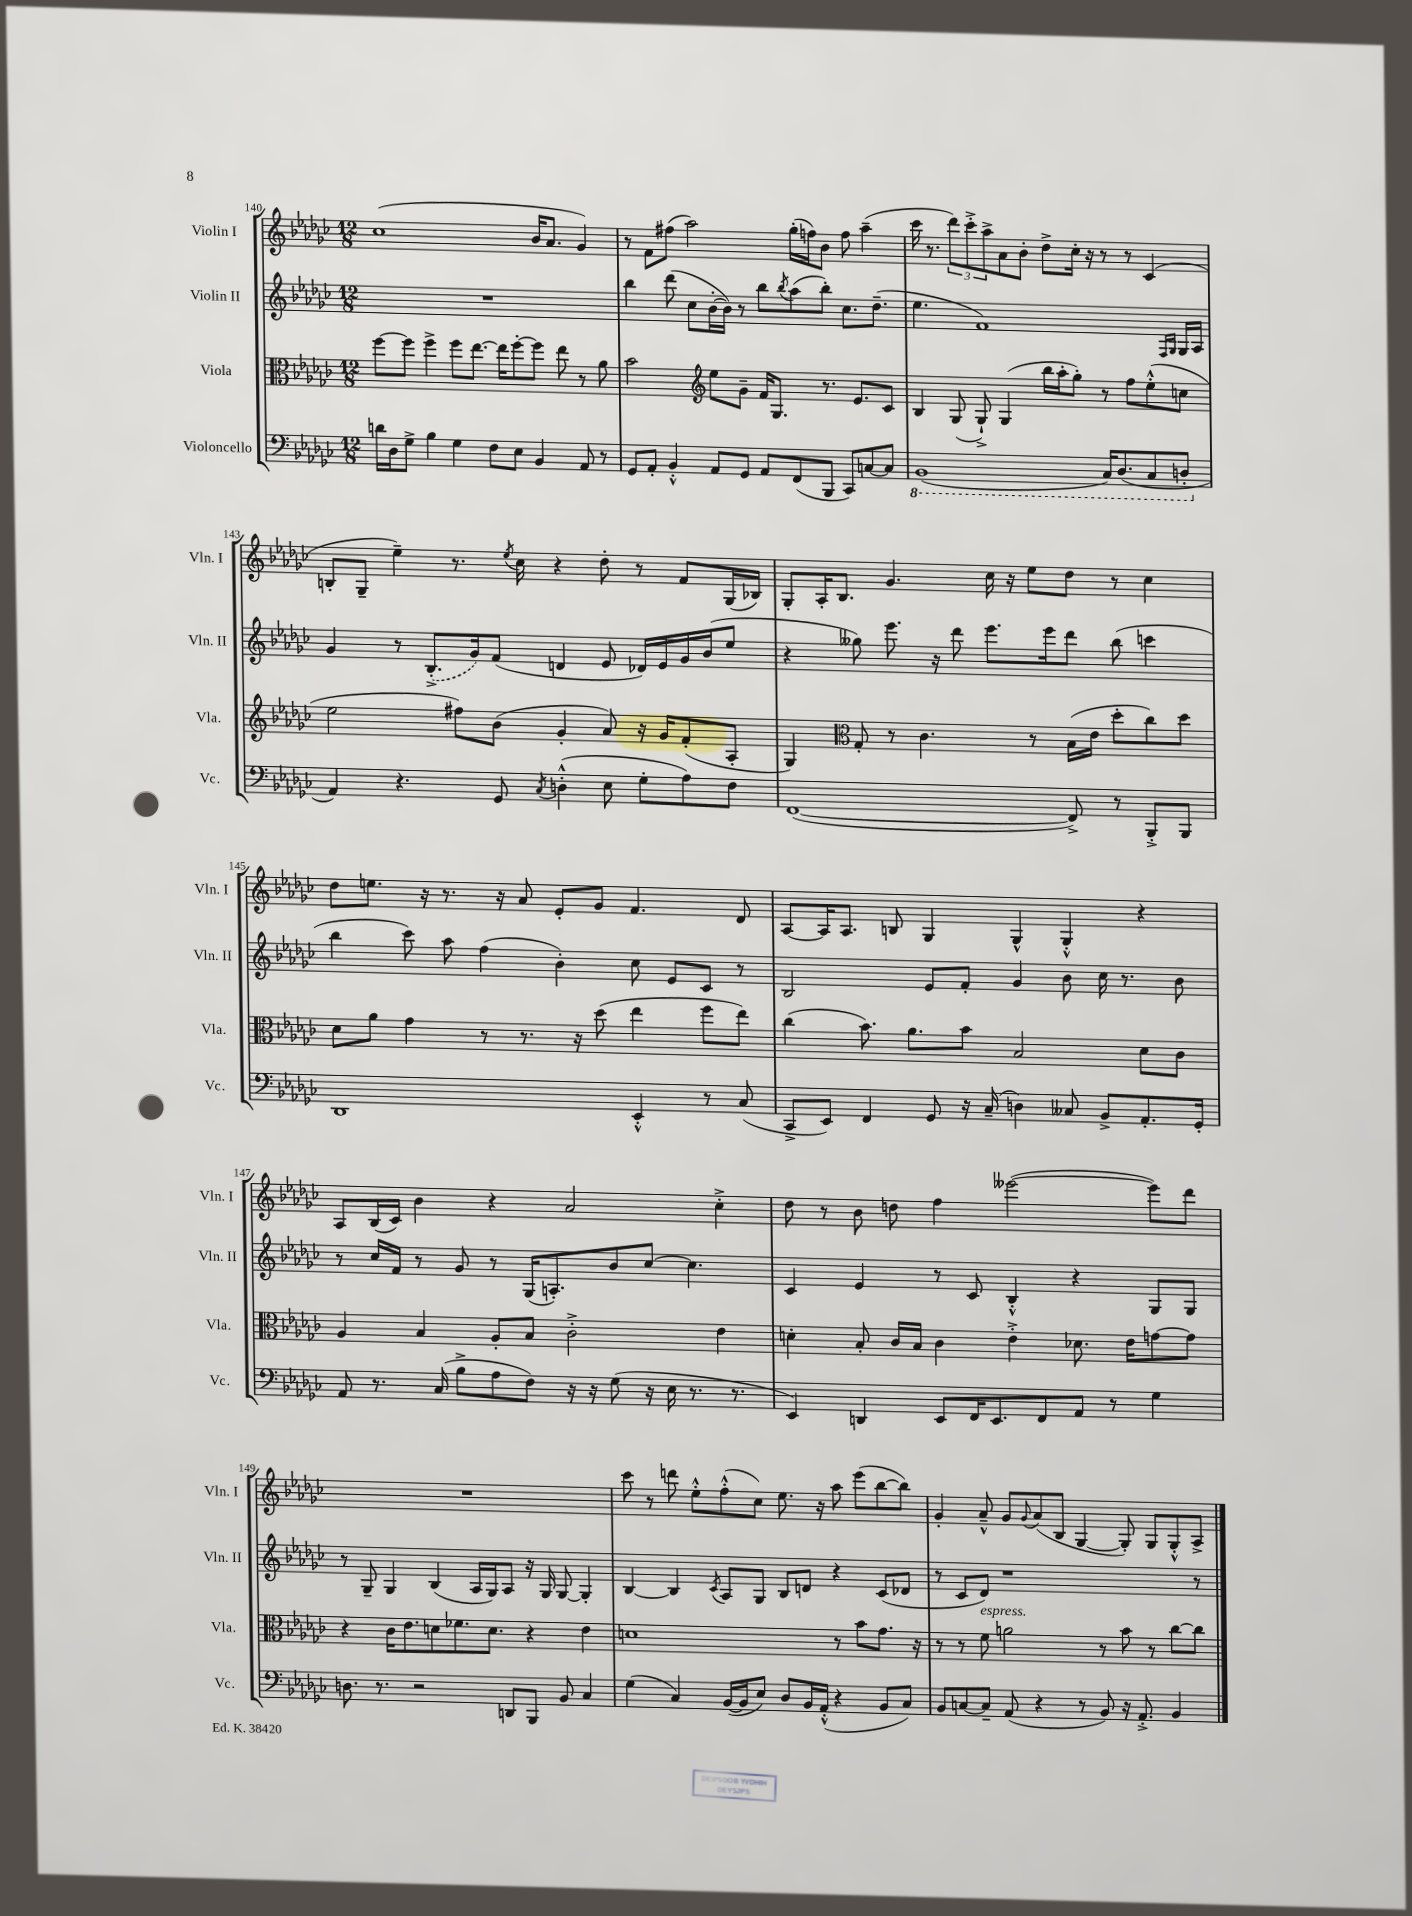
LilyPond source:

<<
\new StaffGroup <<
\new Staff = "s0" \with { instrumentName = "Violin I" shortInstrumentName = "Vln. I" } {
    \clef treble \key ges \major \numericTimeSignature \time 12/8
    ces''1( bes'16 aes'8. ges'4) |
    r8 f'8 fis''8( aes''2) ges''16-.( f''16) bes'8 f''8 aes''4--( |
    ces'''16 r8. \tuplet 3/2 { des'''8) ces'''8-.-> aes''8-> } aes'8 bes'8-. des''8-> ces''16-. r16 r8 r8 ces'4( |
    b8-. ges8-- ees''4--) r8. \acciaccatura { ees''8 } ces''16 r4 des''8-. r8 f'8 ges16( bes16) |
    ges8-. aes16-. bes8. ges'4. ces''16 r16 ees''8 des''8 r8 ces''4 |
    des''8 e''8. r16 r8. r16 aes'8 ees'8-. ges'8 f'4. des'8 |
    aes8~ aes16 aes8. b8 ges4 ges4-^ ges4-.-^ r4 |
    aes8 bes16( ces'16) bes'4 r4 aes'2 ces''4-.-> |
    des''8 r8 bes'8 d''8 f''4 eeses'''2~( eeses'''8) des'''8 |
    R1. |
    ces'''8 r8 d'''8 ees''8-.-^ f''8-.-^( ces''8) ees''8. r16 aes''8 ees'''8( bes''8~ bes''8) |
    ges'4-. aes'8---^ ges'8 \appoggiatura { ges'8 } aes'8( bes8 ges4~ ges8-.) ges8 ges8-.-^ aes8-> \bar "|." |
}
\new Staff = "s1" \with { instrumentName = "Violin II" shortInstrumentName = "Vln. II" } {
    \clef treble \key ges \major \numericTimeSignature \time 12/8
    R1. |
    bes''4 des'''8( ces''8 bes'16~-. bes'16) r8 bes''8 \acciaccatura { bes''8 } aes''8( bes''8-.) ces''8. des''8.--( |
    ees''4. f'1) \grace { f16 ges16 } ges16 aes16 |
    ges'4 r8 \once \slurDashed bes8.-.->( ges'16) f'8( d'4 ees'8 des'16) ees'16 ges'16 bes'16( ees''8 |
    r4 geses''8) ees'''8. r16 des'''8 ees'''8. ees'''16 des'''8 bes''8( c'''4 |
    bes''4 ces'''8) aes''8 f''4( bes'4-.) ces''8 ees'8 ces'8 r8 |
    bes2 ees'8 f'8-. ges'4 bes'8 ces''16 r8. bes'8 |
    r8 ces''16 f'16 r8 ges'8 r8 ges16( a8.-.) bes'8 ces''8~ ces''4. |
    ces'4 ees'4 r8 ces'8 bes4-.-^ r4 ges8 ges8 |
    r8 ges8-- ges4 bes4( aes16 ges16) aes8 r16 ges16 ges8~ ges4-. |
    bes4~ bes4 \acciaccatura { ces'8 } aes8 ges8 bes8 d'8 r4 ces'8( des'8 |
    r8 ces'8 des'8) r1 r8 \bar "|." |
}
\new Staff = "s2" \with { instrumentName = "Viola" shortInstrumentName = "Vla." } {
    \clef alto \key ges \major \numericTimeSignature \time 12/8
    f''8~ f''8 f''4-> f''8 ees''8.~ ees''16 f''8~-. f''8 ees''8 r8 aes'8 |
    bes'2 \clef treble ees''8 ges'8-- f'16 ges8. r8. ees'8. ces'8 |
    bes4 ges8( ges8-!->) ges4( bes''16 aes''16-. ges''8-.) r8 f''8 ees''8-.-^( c''8 |
    ees''2 fis''8) bes'8( ges'4-. aes'8) r16 ges'16 f'8-.( aes8-. |
    ges4) \clef alto ges8-. r8 ces'4. r8 bes16( ees'16 des''8-. ces''8) des''8 |
    des'8 aes'8 ges'4 r8 r8. r16 des''8( ees''4 f''8 ees''8) |
    ces''4( bes'8.) aes'8. bes'8 bes2 des'8 ces'8 |
    aes4 bes4 aes8-. bes8 ces'2-.-> ees'4 |
    d'4-. bes8-. ces'16 bes16 ces'4 ees'4-.-> des'8. ees'16 g'8~ g'8 |
    r4 ces'16 ees'8. d'8 fes'8. d'8. r4 ees'4 |
    d'1 r8 bes'8 ges'8. r16 |
    r8 r8 f'8^\markup { \italic "espress." } a'2 r8 bes'8 r8 ces''8~ ces''8 \bar "|." |
}
\new Staff = "s3" \with { instrumentName = "Violoncello" shortInstrumentName = "Vc." } {
    \clef bass \key ges \major \numericTimeSignature \time 12/8
    d'16 des16 ges8-> bes4 ges4 f8 ees8 bes,4 aes,8 r8 |
    ges,8 aes,8-. bes,4-.-^ aes,8 ges,8 aes,8 f,8( bes,,8 ces,8) c8~ c8 |
    \ottava #-1 bes,,1( ces,16) des,8.( ces,8 d,8-. \ottava #0 |
    aes,4) r4. ges,8 \acciaccatura { ces8 } d4-.-^( ees8 ges8-. aes8) f8 |
    f,1~( f,8->) r8 bes,,8-.-> bes,,8 |
    des,1 ees,4-.-^ r8 ces8( |
    ces,8-> ees,8) f,4 ges,8 r16 ces16--( d4) ceses8 bes,8-> aes,8.-. ges,16-. |
    aes,8 r8. ces16( bes8-> aes8 f8) r16 r16 ges8( r16 ees16 r8. r8. |
    ees,4) d,4 ees,8 f,16 ees,8. f,8 aes,8 r8 ges4 |
    d8. r8. r2 d,8 bes,,8 bes,8 ces4 |
    ges4( ces4) bes,16~( bes,16 ees8) des8 bes,16 aes,16-.-^( r4 bes,8 ces8) |
    bes,8 c8~ c8-- aes,8( r4 r8 bes,8) r16 aes,8.-.-> bes,4 \bar "|." |
}
>>
>>
\layout { \context { \Score currentBarNumber = #140 } }
